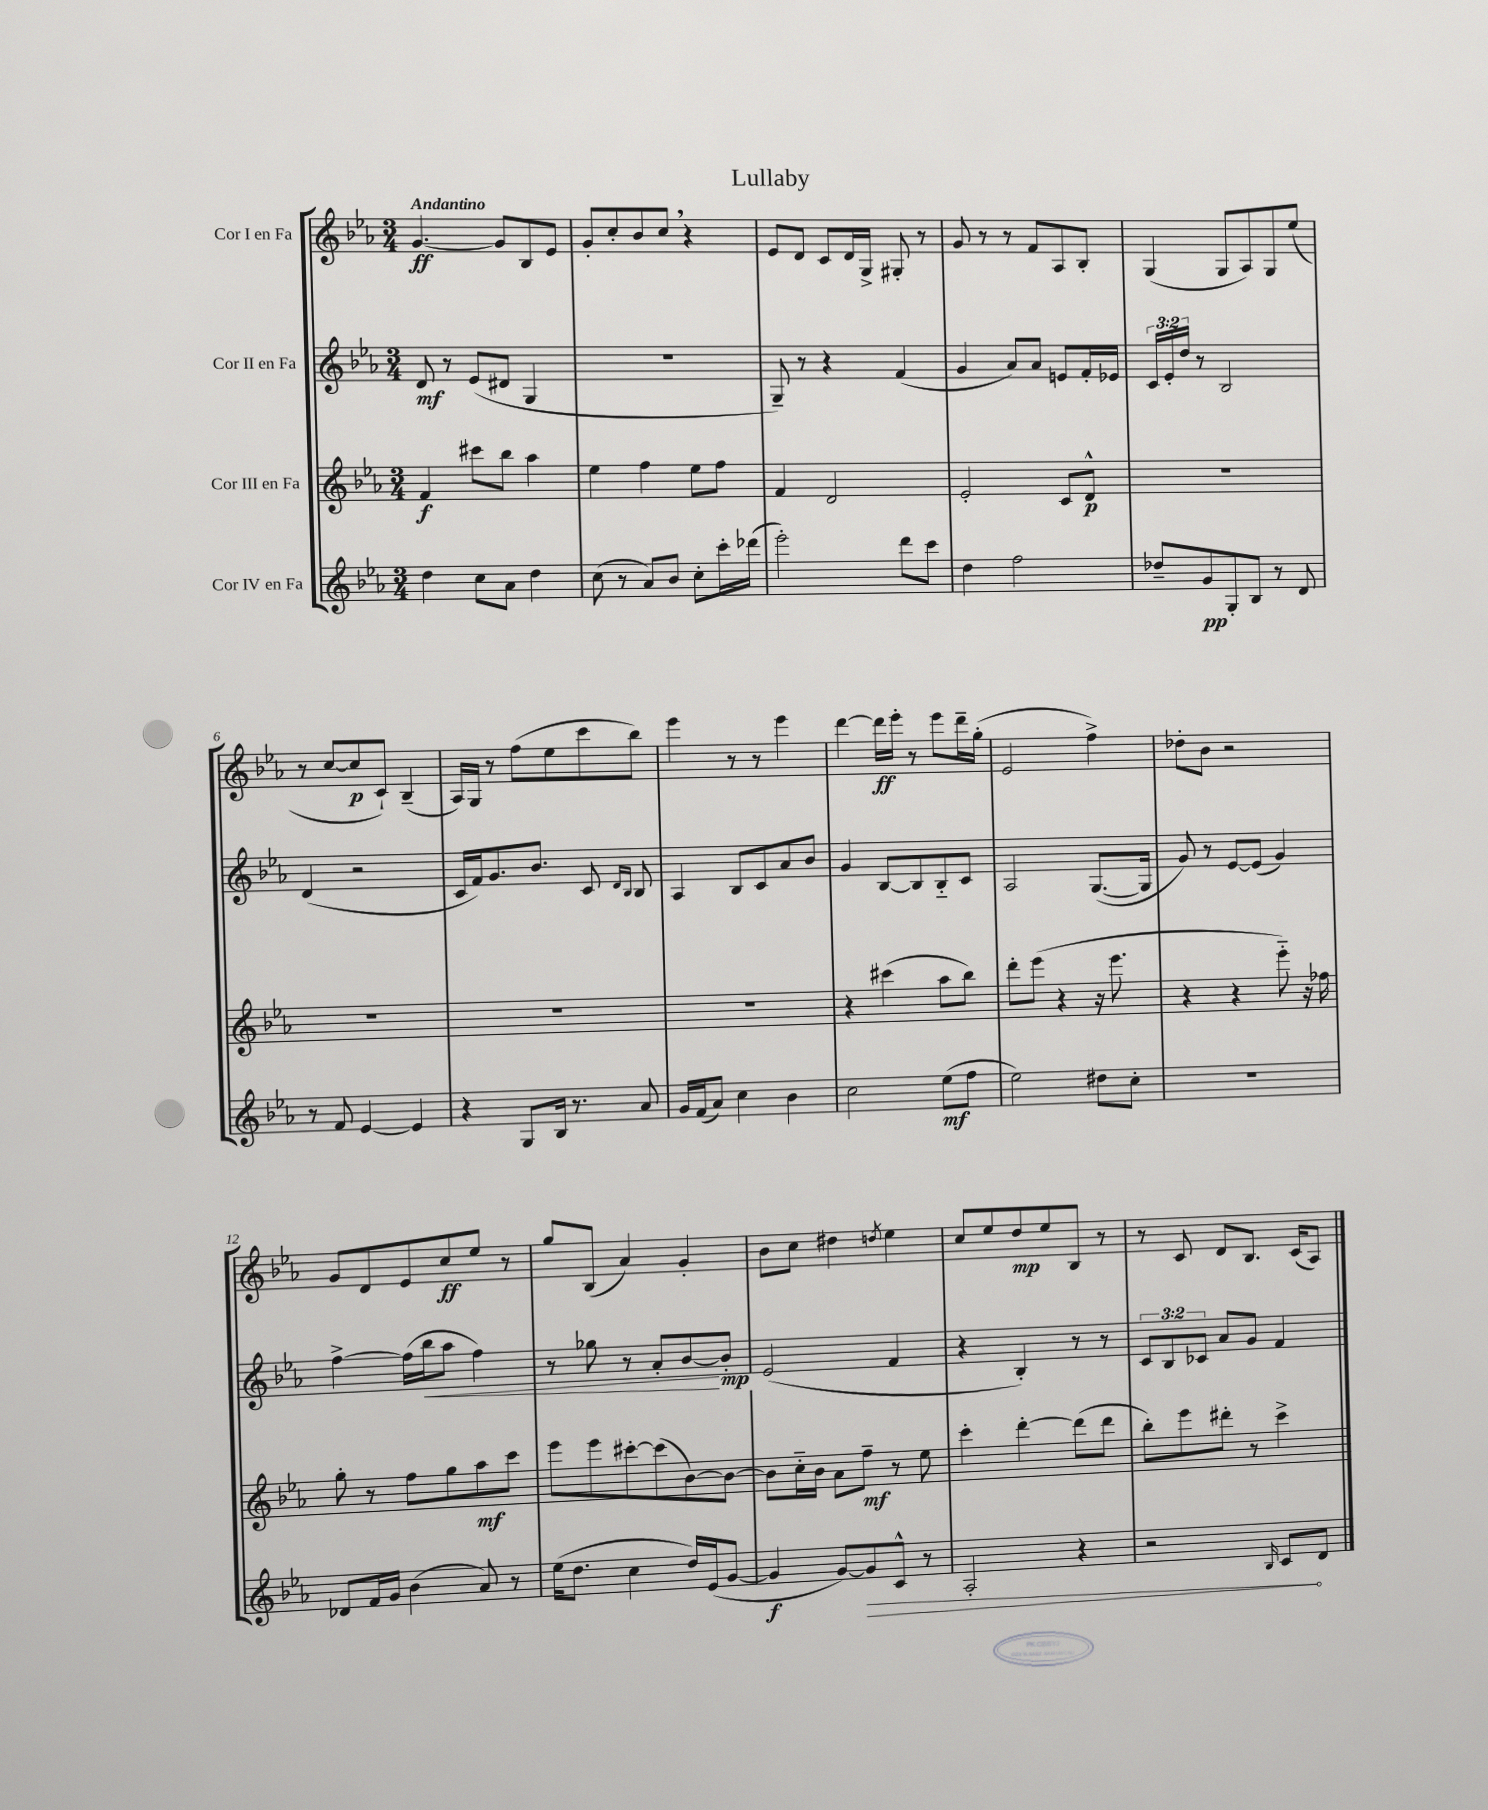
\header { title = "Lullaby" }
<<
\new StaffGroup <<
\new Staff = "s0" \with { instrumentName = "Cor I en Fa" } {
    \clef treble \key ees \major \numericTimeSignature \time 3/4 \tempo "Andantino"
    g'4.~\ff g'8 bes8 ees'8 |
    g'8-. c''8-. bes'8 c''8 \breathe r4 |
    ees'8 d'8 c'8 d'16 g16-> gis8-. r8 |
    g'8 r8 r8 f'8 aes8 bes8-. |
    g4( g8 aes8) g8 ees''8( |
    r8 c''8~ c''8\p c'8-!) bes4--( |
    aes16) g16 r8 f''8( ees''8 c'''8 bes''8) |
    ees'''4 r8 r8 ees'''4 |
    d'''4~ d'''16\ff ees'''16-. r8 ees'''8 d'''16-- g''16-.( |
    ees'2 f''4->) |
    des''8-. bes'8 r2 |
    g'8 d'8 ees'8 c''8\ff ees''8 r8 |
    g''8 bes8( aes'4) g'4-. |
    bes'8 c''8 dis''4 \acciaccatura { d''8 } ees''4 |
    c''8 ees''8 d''8\mp ees''8 bes8 r8 |
    r8 c'8 d'8 bes8. c'16( aes8) \bar "|." |
}
\new Staff = "s1" \with { instrumentName = "Cor II en Fa" } {
    \clef treble \key ees \major \numericTimeSignature \time 3/4 \override Staff.TupletNumber.text = #tuplet-number::calc-fraction-text
    d'8\mf r8 ees'8( dis'8 g4 |
    R2. |
    g8--) r8 r4 f'4( |
    g'4 aes'8) aes'8 e'8 f'16-. ees'16 |
    \tuplet 3/2 { c'16 ees'16-. d''16 } r8 bes2 |
    d'4( r2 |
    c'16 f'16) g'8. bes'8. c'8 \grace { d'16 bes16 } bes8 |
    aes4 bes8 c'8 aes'8 bes'8 |
    g'4 bes8~ bes8 bes8-_ c'8 |
    aes2 g8.~( g16 |
    g'8) r8 ees'8~ ees'8( g'4) |
    f''4~-> f''16( bes''16\< aes''8 f''4) |
    r8 ges''8 r8 aes'8-. bes'8~\! bes'8-.\mp |
    ees'2( f'4 |
    r4 bes4-.) r8 r8 |
    \tuplet 3/2 { c'8 bes8 ces'8 } aes'8 g'8 f'4 \bar "|." |
}
\new Staff = "s2" \with { instrumentName = "Cor III en Fa" } {
    \clef treble \key ees \major \numericTimeSignature \time 3/4
    f'4\f cis'''8 bes''8 aes''4 |
    ees''4 f''4 ees''8 f''8 |
    f'4 d'2 |
    ees'2-. c'8 d'8-^\p |
    R2. |
    R2. |
    R2. |
    R2. |
    r4 cis'''4( aes''8 bes''8) |
    d'''8-. ees'''8( r4 r16 ees'''8. |
    r4 r4 ees'''8-_) r16 fes''16 |
    g''8-. r8 f''8 g''8 aes''8\mf c'''8 |
    ees'''8 ees'''8 cis'''8~-. cis'''8( bes'8~) bes'8~ |
    bes'8 c''16-_ bes'16 aes'8 f''8--\mf r8 ees''8 |
    c'''4-. d'''4~-. d'''8( d'''8 |
    bes''8-.) ees'''8 dis'''8-. r8 c'''4-> \bar "|." |
}
\new Staff = "s3" \with { instrumentName = "Cor IV en Fa" } {
    \clef treble \key ees \major \numericTimeSignature \time 3/4
    d''4 c''8 aes'8 d''4 |
    c''8( r8 aes'8) bes'8 c''8-. c'''16-. des'''16( |
    ees'''2-.) d'''8 c'''8 |
    d''4 f''2 |
    des''8-- g'8\pp g8-. bes8 r8 d'8 |
    r8 f'8 ees'4~ ees'4 |
    r4 g8 bes16 r8. aes'8 |
    g'16 f'16( aes'8) c''4 bes'4 |
    c''2 ees''8\mf( f''8 |
    ees''2) dis''8 c''8-. |
    R2. |
    des'8 f'16 g'16 bes'4( aes'8) r8 |
    ees''16( d''8. c''4 d''16) ees'16( g'8~ |
    g'4\f g'8~) \once \override Hairpin.circled-tip = ##t g'8\> c'8-^ r8 |
    aes2-. r4 |
    r2 \grace { bes16 } c'8\! d'8 \bar "|." |
}
>>
>>
